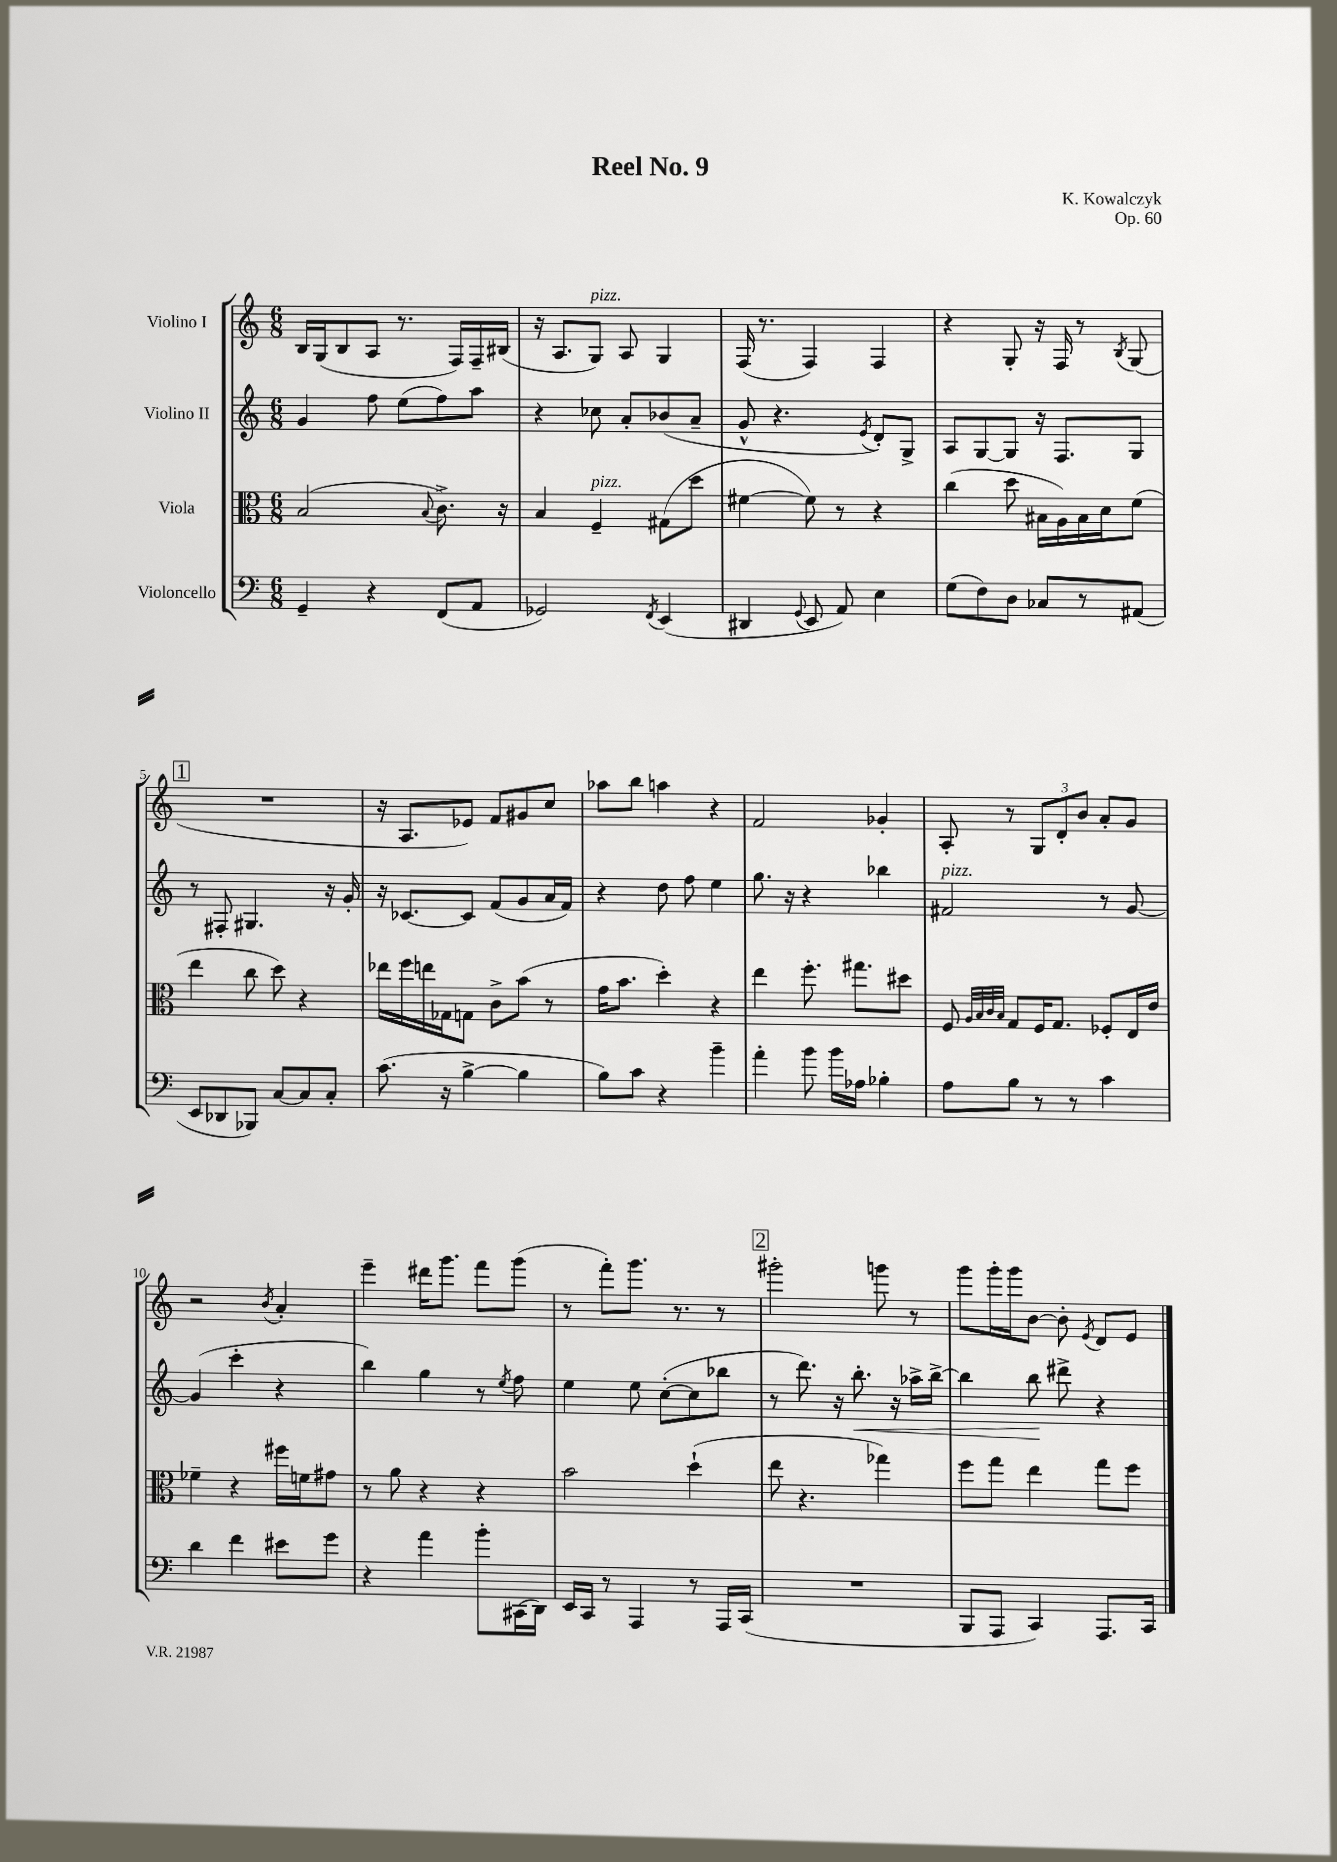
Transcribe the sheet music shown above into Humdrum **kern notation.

**kern	**kern	**kern	**kern
*staff4	*staff3	*staff2	*staff1
*clefF4	*clefC3	*clefG2	*clefG2
*k[]	*k[]	*k[]	*k[]
*M6/8	*M6/8	*M6/8	*M6/8
4GG~	(2B	4g	16B
.	.	.	(16G
.	.	.	8B
4r	.	8ff	8A
.	.	(8ee	8.r
.	8qqB	.	.
(8FF	8.c^)	8ff)	.
.	.	.	16F)
8AA	.	8aa	16F~
.	16r	.	(16B#
=	=	=	=
2GG-)	4B	4r	16r
.	.	.	8.A
.	4F~	8cc-	8G)
.	.	8a'	8A
8qFF	.	.	.
(4EE	(8G#	(8b-	4G
.	8dd	8a~	.
=	=	=	=
4DD#	[4f#	8g^^	(16F
.	.	.	8.r
.	.	4.r	.
8qqGG	.	.	.
8EE	8f#])	.	4F)
8AA)	8r	.	.
.	.	8qe	.
4E	4r	8d')	4F
.	.	8G^	.
=	=	=	=
(8G	(4cc	8A	4r
8F)	.	[8G	.
8D	8dd	8G]	8G'
8C-	16B#	16r	16r
.	16A)	8.F	16F
8r	16B#	.	8r
.	16d	.	.
.	.	.	8qB
(8AA#	(8f	8G	(8G
=	=	=	=
8EE	4ee	8r	2.r
8DD-	.	8F#'	.
8BBB-)	8cc	4.G#	.
[8C	8dd)	.	.
8C]	4r	.	.
8C'	.	16r	.
.	.	16g'	.
=	=	=	=
(8.c	16ee-	16r	16r
.	16ff	[8.c-	8.A
.	16ee	.	.
16r	16G-	.	.
[4B^	8G	8c-]	8e-)
.	8c^	(8f	8f
4B]	(8b	8g	8g#
.	8r	16a	8cc
.	.	16f)	.
=	=	=	=
8B)	16g	4r	8aa-
.	8.b	.	.
8c	.	.	8bb
4r	4dd')	8dd	4aa
.	.	8ff	.
4b~	4r	4ee	4r
=	=	=	=
4a'	4ee	8.gg	2f
.	.	16r	.
8b	8.ff'	4r	.
16b	.	.	.
16A-	8.gg#	.	.
4B-'	.	4bb-	4g-'
.	8dd#	.	.
=	=	=	=
8A	8F	2f#	8A'
.	32qqA	.	.
.	32qqB	.	.
.	32qqc	.	.
.	32qqB	.	.
8B	8G	.	8r
8r	16F	.	12G
.	8.G	.	.
.	.	.	12d'
8r	.	.	.
.	.	.	12b
4c	8F-'	8r	8a'
.	16E	[8g	8g
.	16e	.	.
=	=	=	=
4d	4f-~	(4g]	2r
4f	4r	4ccc'	.
.	.	.	8qb
8e#	16ff#	4r	4a'
.	16f	.	.
8g	8g#	.	.
=	=	=	=
4r	8r	4bb)	4eee~
.	8a	.	.
4a	4r	4gg	16ddd#
.	.	.	8.ggg
8b'	4r	8r	8fff
.	.	8qee	.
(16CC#	.	8ff	(8ggg
16DD)	.	.	.
=	=	=	=
16EE	2b	4ee	8r
16CC	.	.	.
8r	.	.	8fff')
4AAA	.	8ee	8.ggg
.	.	([8cc'	.
.	.	.	8.r
8r	(4dd`	8cc]	.
16AAA	.	8bb-	8r
(16CC	.	.	.
=	=	=	=
2.r	8ee	8r	2ggg#'
.	4.r	8.ddd)	.
.	.	16r	.
.	.	8.bb'	.
.	4gg-)	.	8ggg
.	.	16r	.
.	.	16aa-^	8r
.	.	[16bb^	.
=	=	=	=
8BBB	8ff	4bb]	8ggg
8AAA	8gg	.	16ggg'
.	.	.	16ggg
4CC)	4ee	8bb	[8b
.	.	8ddd#^	8b']
.	.	.	8qe
8.AAA	8gg	4r	8d
.	8ff	.	8e
16CC	.	.	.
==	==	==	==
*-	*-	*-	*-
